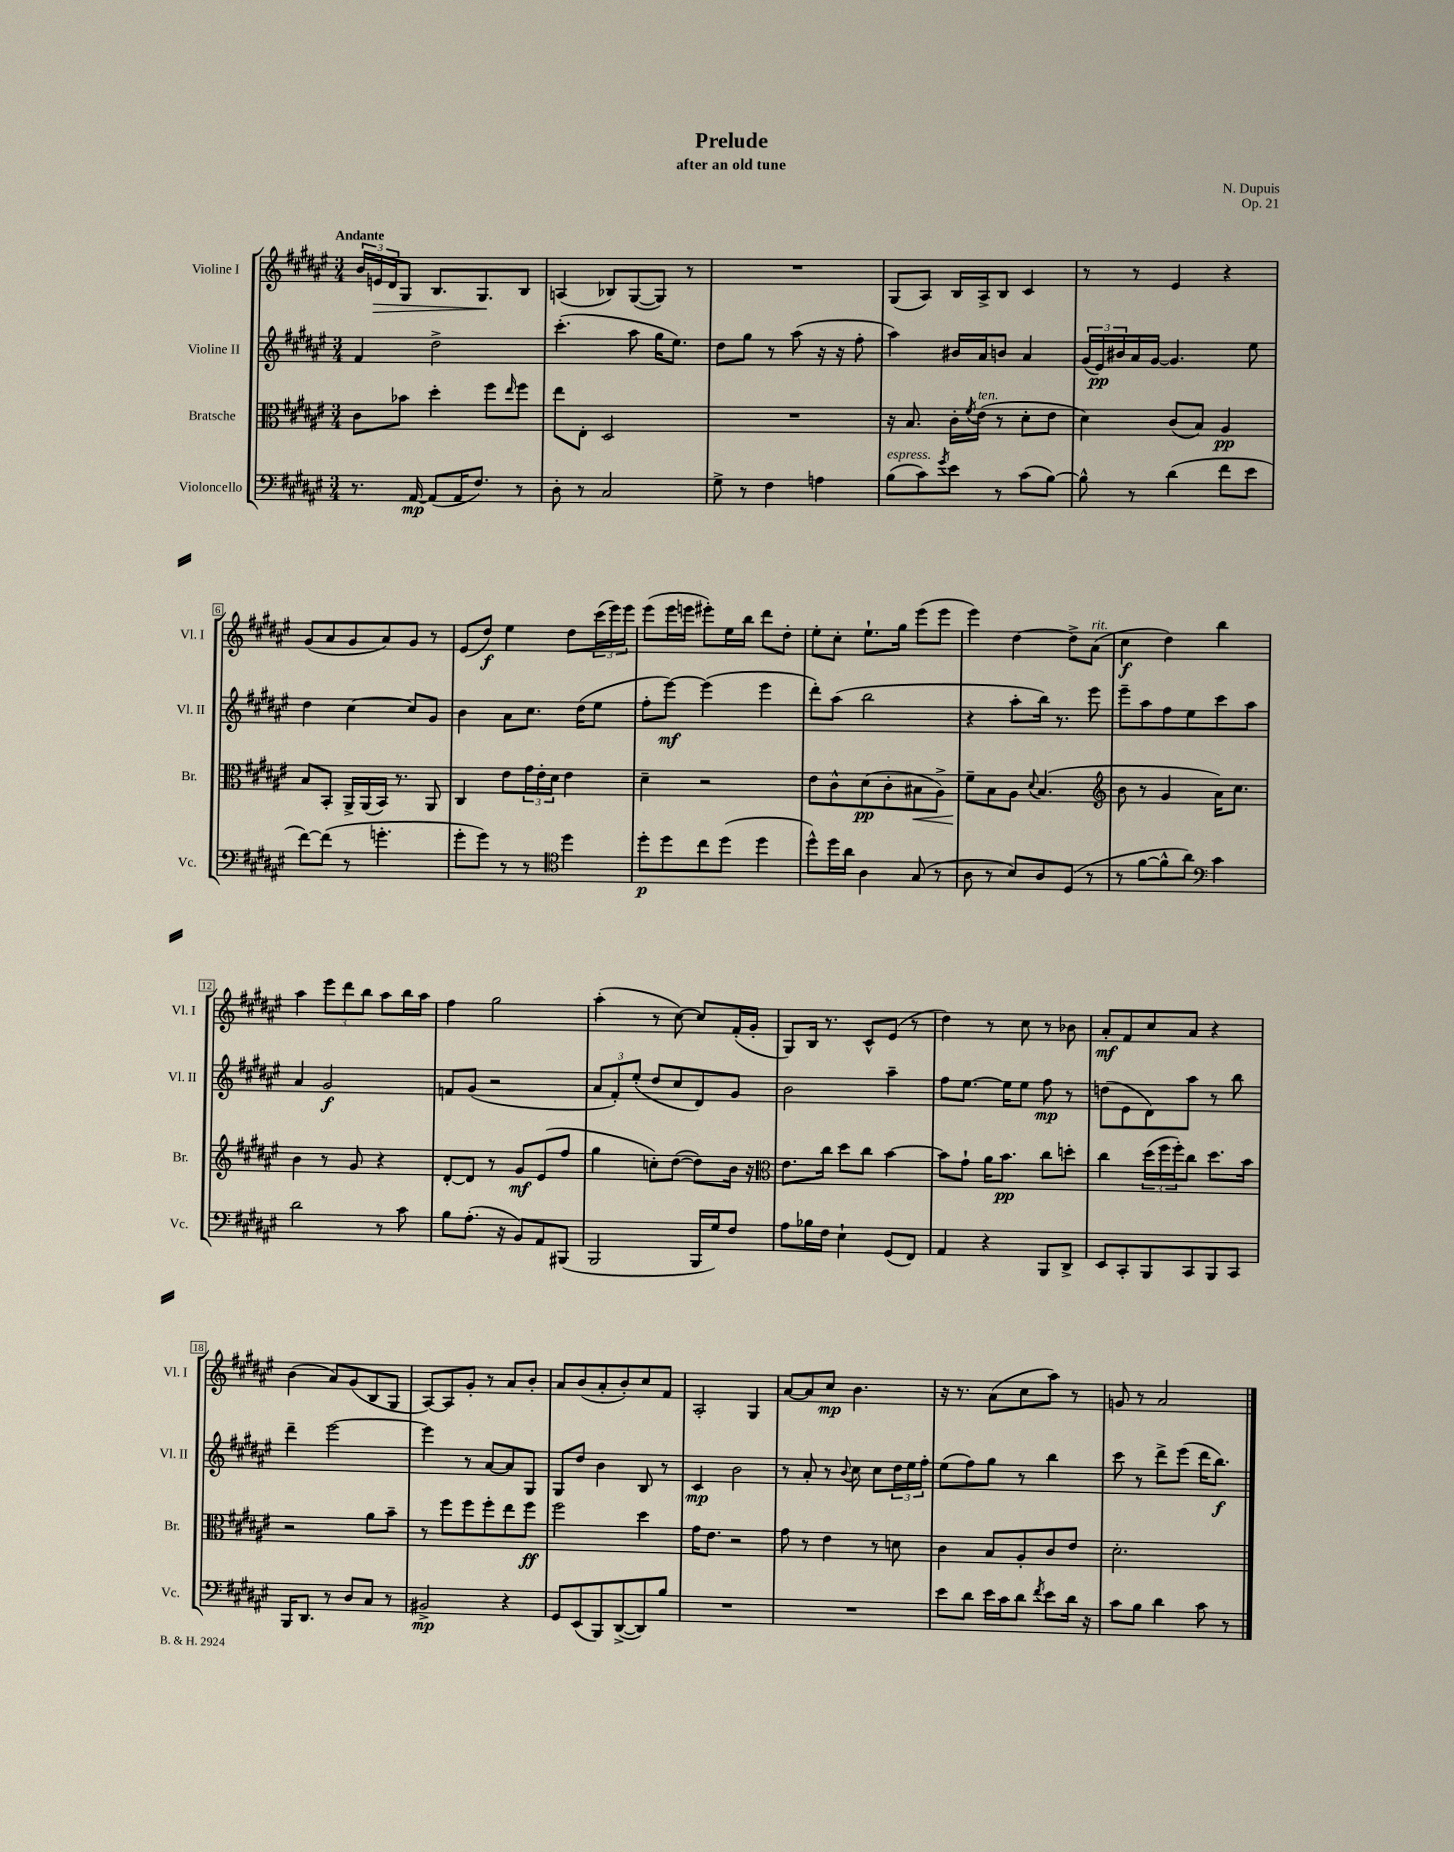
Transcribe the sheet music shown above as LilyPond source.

\header { title = "Prelude" composer = "N. Dupuis" subtitle = "after an old tune" opus = "Op. 21" }
<<
\new StaffGroup <<
\new Staff = "s0" \with { instrumentName = "Violine I" shortInstrumentName = "Vl. I" } {
    \clef treble \key fis \major \numericTimeSignature \time 3/4 \tempo "Andante"
    \tuplet 3/2 { b'16 e'16\> dis'16 } gis8 b8. gis8.\! b8 |
    a4( bes8) gis8~( gis8) r8 |
    R2. |
    gis8( ais8) b16 ais16-> b8 cis'4 |
    r8 r8 eis'4 r4 |
    gis'8( ais'8 gis'8 ais'8) gis'8 r8 |
    eis'8( dis''8\f) eis''4 dis''8 \tuplet 3/2 { cis'''16( eis'''16) eis'''16 } |
    eis'''8( eis'''16 e'''16 eis'''8-.) eis''16 b''16 dis'''8 dis''8-. |
    eis''8-. cis''8-. eis''8.-! gis''16 eis'''8( eis'''8 |
    eis'''4) dis''4~ dis''8-> ais'8^\markup { \italic "rit." }( |
    cis''4\f dis''4) b''4 |
    ais''4 \tuplet 3/2 { eis'''8 dis'''8 b''8 } ais''8 b''16 ais''16 |
    fis''4 gis''2 |
    ais''4-.( r8 cis''8~) cis''8 fis'16-.( gis'16-. |
    gis8) b16 r8. cis'8-^ eis'8( r8 |
    dis''4) r8 cis''8 r8 bes'8 |
    ais'8-.\mf fis'8 cis''8 ais'8 r4 |
    b'4( ais'8) gis'8( b8 gis8 |
    ais8~) ais8 gis'8-. r8 ais'8 b'8-. |
    ais'8 b'8( ais'8-. b'8-.) cis''8 fis'8 |
    ais2-. gis4 |
    ais'8~ ais'8 cis''8\mp b'4. |
    r16 r8. ais'8( cis''8 ais''8) r8 |
    g'8 r8 ais'2 \bar "|." |
}
\new Staff = "s1" \with { instrumentName = "Violine II" shortInstrumentName = "Vl. II" } {
    \clef treble \key fis \major \numericTimeSignature \time 3/4
    fis'4 dis''2-> |
    cis'''4.-.( ais''8 gis''16 eis''8.) |
    dis''8 gis''8 r8 ais''8( r16 r16 fis''8-. |
    ais''4) bis'16 ais'16 b'8 ais'4 |
    \tuplet 3/2 { gis'16( eis'16\pp) bis'16 } ais'16 gis'16~ gis'4. eis''8 |
    dis''4 cis''4~ cis''8 gis'8 |
    b'4 ais'8 cis''8. dis''16( eis''8 |
    fis''8-. eis'''8~\mf) eis'''4( eis'''4 |
    dis'''8-.) ais''8( b''2 |
    r4 ais''8-. b''16) r8. eis'''8 |
    eis'''8-- ais''8 fis''8 eis''8 cis'''8 ais''8 |
    ais'4 gis'2\f |
    f'8 gis'8( r2 |
    \tuplet 3/2 { ais'8 fis'8-.) eis''8-.( } dis''8 cis''8 dis'8) gis'8 |
    b'2 ais''4-- |
    fis''8 eis''8.~ eis''16 eis''8 fis''8\mp r8 |
    d''8( eis'8 dis'8) ais''8 r8 b''8 |
    dis'''4-- eis'''2~ |
    eis'''4 r8 ais'8~ ais'8 gis8 |
    gis8 dis''8 b'4 b8 r8 |
    cis'4\mp b'2 |
    r8 ais'8-. r8 \appoggiatura { b'8 } cis''8 cis''8 \tuplet 3/2 { dis''16 eis''16 fis''16-. } |
    eis''8( fis''8) gis''8 r8 b''4 |
    cis'''8 r8 dis'''8-> eis'''8( dis'''16 b''8.\f) \bar "|." |
}
\new Staff = "s2" \with { instrumentName = "Bratsche" shortInstrumentName = "Br." } {
    \clef alto \key fis \major \numericTimeSignature \time 3/4
    cis'8 bes'8 dis''4-. fis''8 \grace { eis''16 } fis''8 |
    eis''8 eis8-. dis2 |
    R2. |
    r16 b8. cis'16-. \acciaccatura { fis'8 } eis'16^\markup { \italic "ten." }( r8 dis'8-. eis'8 |
    dis'4) cis'8( b8) ais4\pp |
    b8 b,8-. ais,16-> ais,16( b,16) r8. ais,8 |
    cis4 eis'8 \tuplet 3/2 { gis'16 eis'16-. dis'16 } eis'4 |
    dis'4-- r2 |
    eis'8 cis'8-^ dis'8\pp( cis'8-. bis8\< ais8->) |
    fis'8--\! b8 ais8 \appoggiatura { dis'8 } b4.( |
    \clef treble b'8 r8 gis'4 ais'16) cis''8. |
    b'4 r8 gis'8 r4 |
    dis'8~-. dis'8 r8 gis'8\mf eis'8( fis''8 |
    gis''4 c''8-.) dis''8~( dis''8) b'16 r16 |
    \clef alto eis'8. cis''16 dis''8 cis''8 b'4~ |
    b'8 gis'8-! ais'16 b'8.\pp cis''8 d''8-. |
    cis''4 \tuplet 3/2 { dis''16( fis''16 fis''16-.) } cis''8 dis''8. b'16 |
    r2 ais'8 b'8-- |
    r8 fis''8 fis''8 fis''8-. eis''8 fis''8\ff |
    fis''2 dis''4 |
    gis'16 eis'8. r2 |
    gis'8 r8 eis'4 r8 d'8 |
    cis'4 b8 ais8-. cis'8 eis'8 |
    dis'2.-. \bar "|." |
}
\new Staff = "s3" \with { instrumentName = "Violoncello" shortInstrumentName = "Vc." } {
    \clef bass \key fis \major \numericTimeSignature \time 3/4
    r8. ais,16~\mp ais,8( ais,16 fis8.) r8 |
    dis8-. r8 cis2 |
    gis8-> r8 fis4 a4 |
    b8^\markup { \italic "espress." }( cis'8) \acciaccatura { gis'8 } eis'8 r8 cis'8( b8~) |
    b8-^ r8 dis'4( fis'8 eis'8 |
    fis'8~) fis'8( r8 g'4.-. |
    gis'8-. gis'8) r8 r8 \clef tenor dis''4 |
    dis''8-.\p dis''8 cis''8 dis''8( dis''4 |
    dis''8-^) dis''16 ais'16 ais4 gis8( r8 |
    ais8 r8 b8) ais8 dis8( r8 |
    r8 fis'8~ fis'8-^ ais'8) \clef bass cis'4 |
    dis'2 r8 cis'8 |
    b8 ais8.-.( r16 b,8) ais,8 bis,,8( |
    b,,2 b,,16 gis16) fis8 |
    ais8 bes16 fis16 eis4-! gis,8( fis,8) |
    ais,4 r4 b,,8 dis,8-> |
    eis,8 cis,8-. b,,8 cis,8 b,,8 cis,8 |
    b,,16 dis,8. r8 dis8 cis8 r8 |
    bis,2->\mp r4 |
    gis,8 eis,8( b,,8) dis,8~->( dis,8) b8 |
    R2. |
    R2. |
    eis'8 dis'8 eis'16 cis'16 dis'8 \acciaccatura { fis'8 } eis'8 dis'16 r16 |
    cis'8 b8 dis'4 cis'8 r8 \bar "|." |
}
>>
>>
\layout { \context { \Score \override BarNumber.stencil = #(make-stencil-boxer 0.1 0.3 ly:text-interface::print) } }
